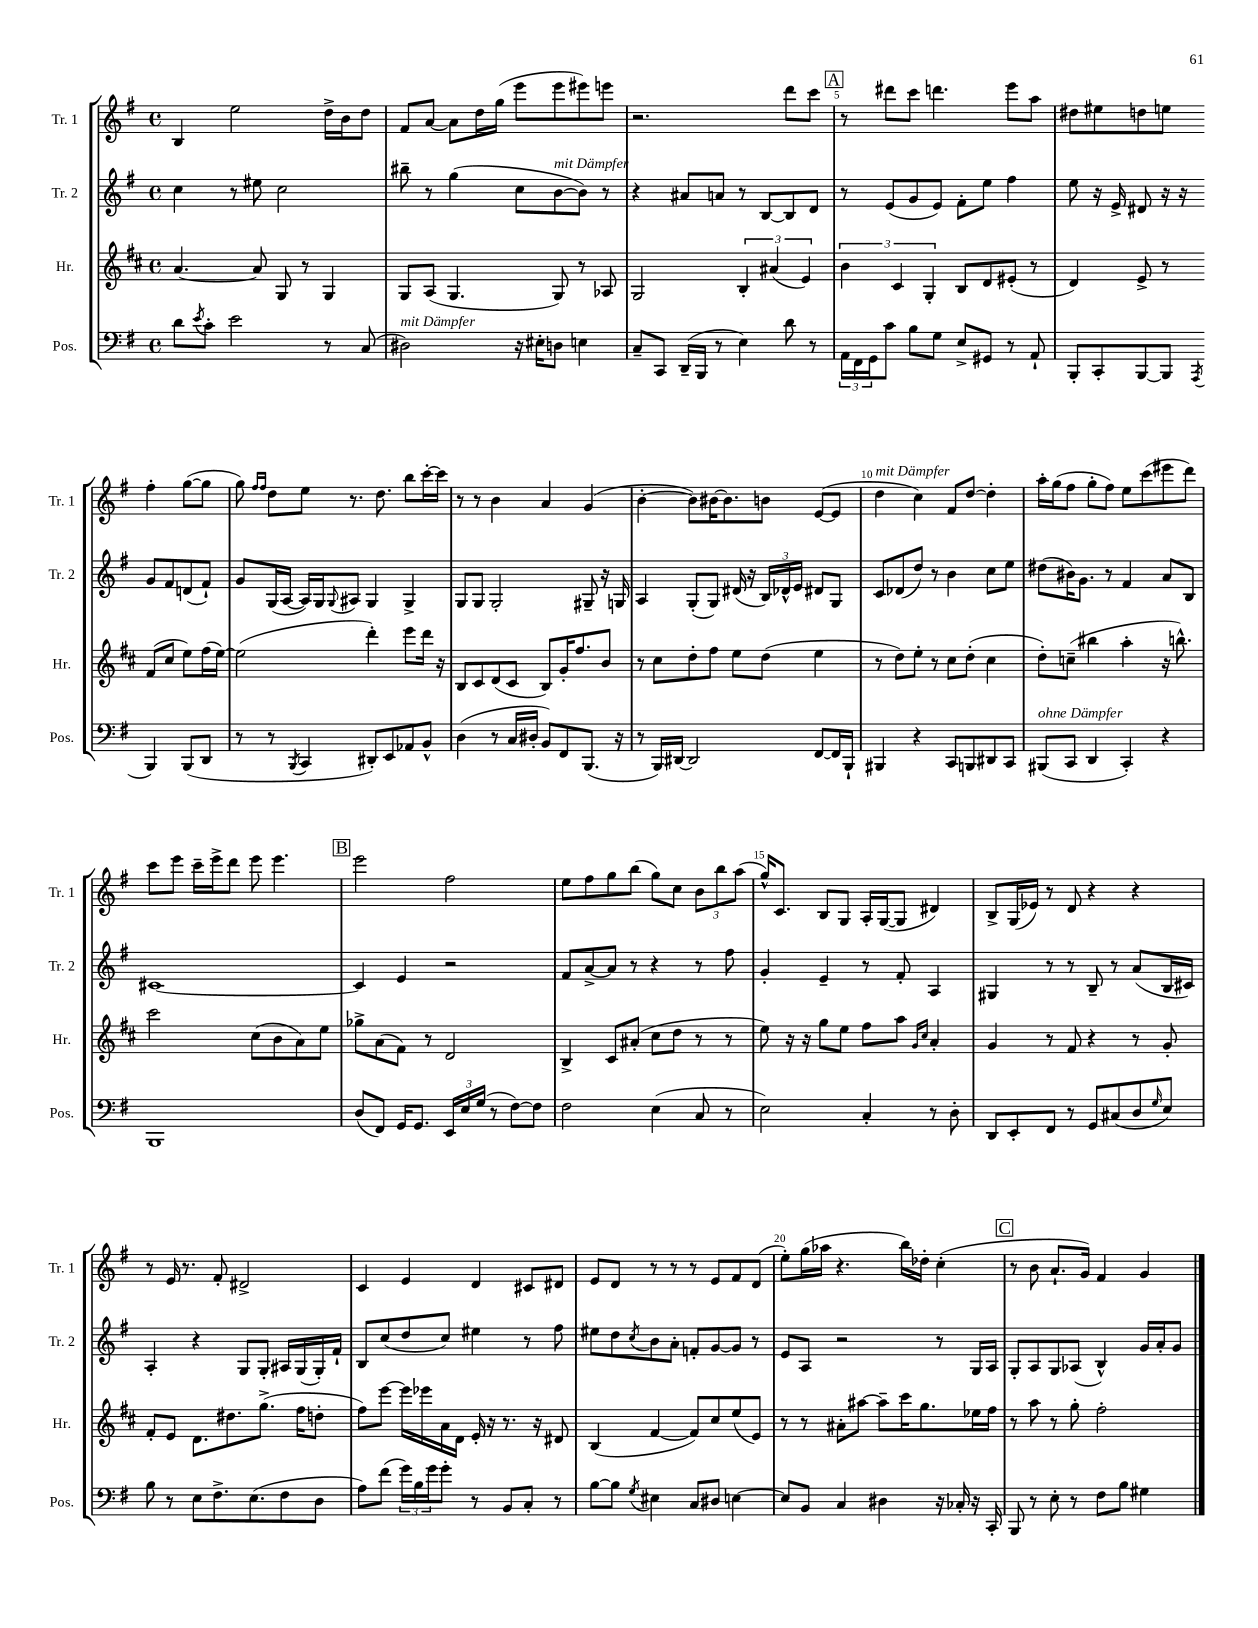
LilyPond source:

<<
\new StaffGroup <<
\new Staff = "s0" \with { instrumentName = "Tr. 1" shortInstrumentName = "Tr. 1" } {
    \clef treble \key g \major \defaultTimeSignature \time 4/4
    b4 e''2 d''16-> b'16 d''8 |
    fis'8 a'8~ a'8 d''16 g''16( e'''8 e'''8 eis'''8) e'''8 |
    r2. d'''8 c'''8 |
    \mark \markup { \box "A" } r8 dis'''8 c'''8 d'''4. e'''8 a''8 |
    dis''8 eis''8 d''8 e''8 fis''4-. g''8~( g''8 |
    g''8) \grace { fis''16 fis''16 } d''8 e''8 r8. d''8. b''8 c'''16~-. c'''16 |
    r8 r8 b'4 a'4 g'4( |
    b'4~-. b'8) bis'16~ bis'8. b'8 e'8~( e'8 |
    d''4^\markup { \italic "mit Dämpfer" } c''4) fis'8 d''8~ d''4-. |
    a''16-. g''16( fis''8 g''8-. fis''8) e''8 c'''8( eis'''8 d'''8) |
    c'''8 e'''8 c'''16-- e'''16-> d'''8 e'''8 e'''4. |
    \mark \markup { \box "B" } e'''2 fis''2 |
    e''8 fis''8 g''8 b''8( g''8) c''8 \tuplet 3/2 { b'8 b''8 a''8( } |
    g''16-^) c'8. b8 g8 a16-. g16~( g8 dis'4) |
    b8-> g16( ees'16) r8 d'8 r4 r4 |
    r8 e'16 r8. fis'8-. dis'2-> |
    c'4 e'4 d'4 cis'8 dis'8 |
    e'8 d'8 r8 r8 r8 e'8 fis'8 d'8( |
    e''8-.) g''16( aes''16 r4. b''16) des''16-. c''4-.( |
    \mark \markup { \box "C" } r8 b'8 a'8.-! g'16) fis'4 g'4 \bar "|." |
}
\new Staff = "s1" \with { instrumentName = "Tr. 2" shortInstrumentName = "Tr. 2" } {
    \clef treble \key g \major \defaultTimeSignature \time 4/4
    c''4 r8 eis''8 c''2 |
    bis''8-- r8 g''4( c''8 b'8~^\markup { \italic "mit Dämpfer" } b'8) r8 |
    r4 ais'8 a'8 r8 b8~ b8 d'8 |
    \mark \markup { \box "A" } r8 e'8( g'8 e'8) fis'8-. e''8 fis''4 |
    e''8 r16 e'16-> dis'8 r16 r16 g'8 fis'8 d'8( fis'8-!) |
    g'8 g16( a16~ a16) g16 \appoggiatura { g8 } ais8 g4 g4-> |
    g8 g8 g2-. gis8-- r16 g16 |
    a4 g8-.( g8) dis'16( r16 \tuplet 3/2 { b16) des'16-^ e'16 } dis'8 g8 |
    c'8 des'8( d''8) r8 b'4 c''8 e''8 |
    dis''8( bis'16) g'8. r8 fis'4 a'8 b8 |
    cis'1~ |
    \mark \markup { \box "B" } cis'4 e'4 r2 |
    fis'8 a'8~-> a'8 r8 r4 r8 fis''8 |
    g'4-. e'4-- r8 fis'8-. a4 |
    gis4 r8 r8 b8-- r8 a'8( b16 cis'16) |
    a4-. r4 g8 g8-. ais16 g16( g16-.) fis'16-! |
    b8 c''8( d''8 c''8) eis''4 r8 fis''8 |
    eis''8 d''8 \acciaccatura { c''8 } b'8 a'8-. f'8-. g'8~ g'8 r8 |
    e'8 a8 r2 r8 g16 a16 |
    \mark \markup { \box "C" } g8-. a8 g8 aes8( b4-^) g'16 a'16-. g'8 \bar "|." |
}
\new Staff = "s2" \with { instrumentName = "Hr." shortInstrumentName = "Hr." } {
    \clef treble \key d \major \defaultTimeSignature \time 4/4
    a'4.~ a'8 g8 r8 g4 |
    g8 a8( g4. g8) r8 aes8 |
    g2 \tuplet 3/2 { b4-. ais'4( e'4) } |
    \mark \markup { \box "A" } \tuplet 3/2 { b'4 cis'4 g4-. } b8 d'8 eis'8-.( r8 |
    d'4) e'8-> r8 fis'8( cis''8 e''8) fis''16( e''16~) |
    e''2( d'''4-.) e'''8 d'''16 r16 |
    b8 cis'8 d'8( cis'8 b8) g'16-. fis''8. b'8 |
    r8 cis''8 d''8-. fis''8 e''8 d''8( e''4 |
    r8 d''8) e''8-. r8 cis''8 d''8-.( cis''4 |
    d''8-.) c''8--( bis''4 a''4-. r16 b''8.-^) |
    cis'''2 cis''8( b'8 a'8) e''8 |
    \mark \markup { \box "B" } ges''8-> a'8( fis'8) r8 d'2 |
    b4-> cis'8 ais'8-.( cis''8 d''8 r8 r8 |
    e''8) r16 r16 g''8 e''8 fis''8 a''8 \grace { g'16 cis''16 } a'4-. |
    g'4 r8 fis'8 r4 r8 g'8-. |
    fis'8-. e'8 d'8. dis''8. g''8.->( fis''16 d''8-. |
    fis''8) e'''8~ e'''16 ees'''16 a'16 d'16 e'16-. r16 r8. r16 dis'8 |
    b4( fis'4~ fis'8) cis''8 e''8( e'8) |
    r8 r8 ais'8-. ais''8~ ais''8-- cis'''16 g''8. ees''16 fis''16 |
    \mark \markup { \box "C" } r8 a''8 r8 g''8-. fis''2-. \bar "|." |
}
\new Staff = "s3" \with { instrumentName = "Pos." shortInstrumentName = "Pos." } {
    \clef bass \key g \major \defaultTimeSignature \time 4/4
    d'8 \acciaccatura { e'8 } c'8-. e'2 r8 c8( |
    dis2^\markup { \italic "mit Dämpfer" }) r16 eis16-. d8 e4 |
    c8-- c,8 d,16--( b,,16 r8 e4) d'8 r8 |
    \mark \markup { \box "A" } \tuplet 3/2 { a,16 fis,16 g,16 } c'8 b8 g8 e8-> gis,8 r8 a,8-! |
    b,,8-. c,8-. b,,8~ b,,8 \acciaccatura { a,,8 } b,,4 b,,8( d,8 |
    r8 r8 \acciaccatura { b,,8 } c,4 dis,8-.) e,8 aes,8 b,8-^ |
    d4( r8 c16 dis16-. b,8) fis,8 b,,8.( r16 |
    r8 b,,16) dis,16~ dis,2 fis,8~ fis,16 b,,16-! |
    bis,,4 r4 c,8 b,,8 dis,8 c,8 |
    bis,,8^\markup { \italic "ohne Dämpfer" }( c,8 d,4 c,4-.) r4 |
    b,,1 |
    \mark \markup { \box "B" } d8( fis,8) g,16 g,8. \tuplet 3/2 { e,16 e16 g16( } r8 fis8~) fis8 |
    fis2 e4( c8 r8 |
    e2) c4-. r8 d8-. |
    d,8 e,8-. fis,8 r8 g,8 cis8( d8 \grace { g16 } e8) |
    b8 r8 e8 fis8.-> e8.( fis8 d8 |
    a8) fis'8( \tuplet 3/2 { g'16) b16 g'16 } g'8-. r8 b,8 c8-. r8 |
    b8~ b8 \acciaccatura { g8 } eis4 c8 dis8 e4~ |
    e8 b,8 c4 dis4 r16 ces16-. r16 c,16-. |
    \mark \markup { \box "C" } b,,8 r8 e8-. r8 fis8 b8 gis4 \bar "|." |
}
>>
>>
\layout { \context { \Score currentBarNumber = #2 \override BarNumber.break-visibility = ##(#f #t #t) barNumberVisibility = #(every-nth-bar-number-visible 5) } }
